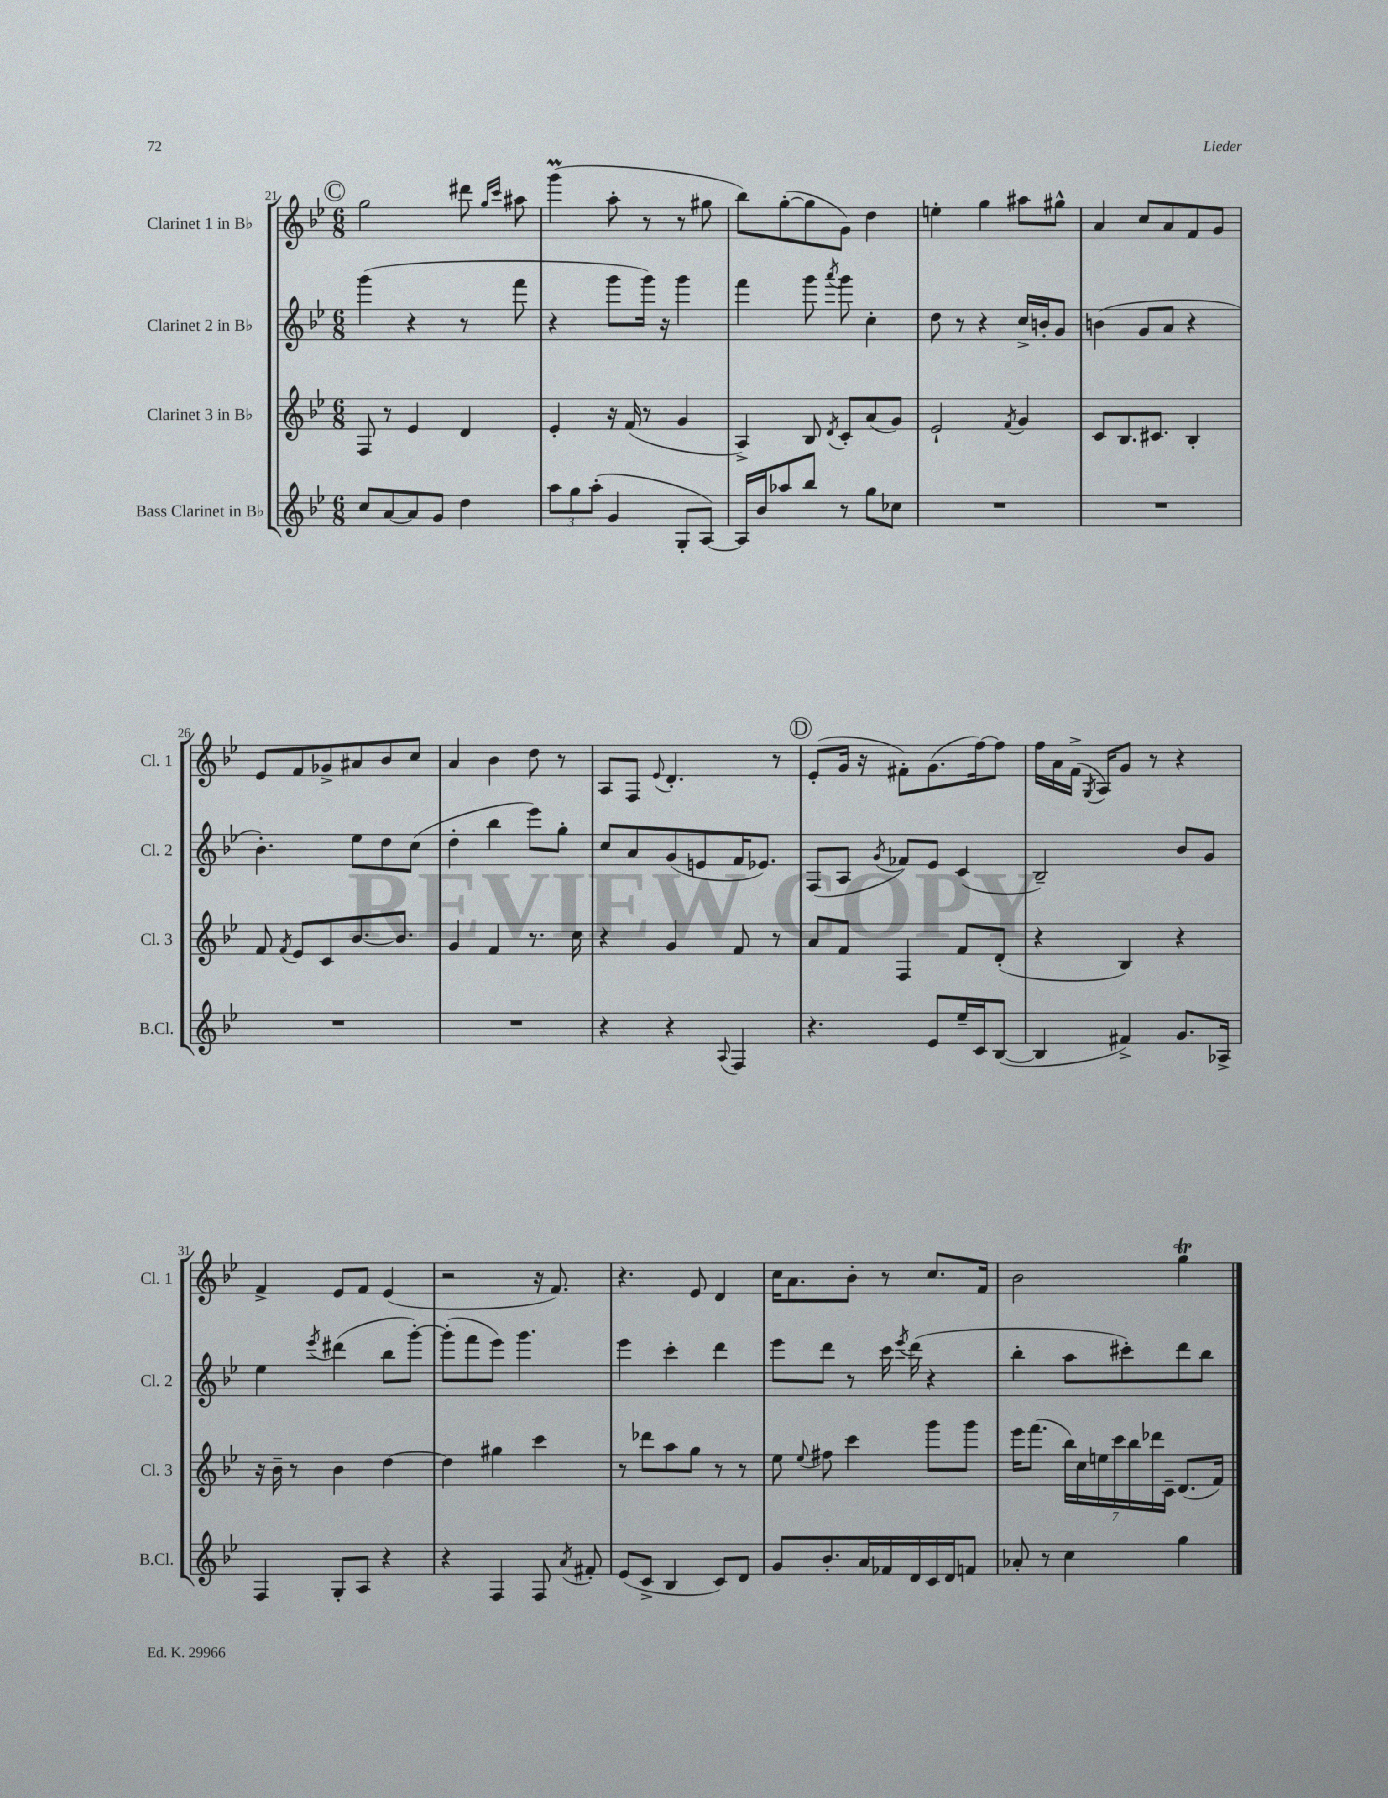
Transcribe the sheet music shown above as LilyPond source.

<<
\new StaffGroup <<
\new Staff = "s0" \with { instrumentName = "Clarinet 1 in Bb" shortInstrumentName = "Cl. 1" } {
    \clef treble \key bes \major \numericTimeSignature \time 6/8
    \autoBeamOff \mark \markup { \circle "C" } g''2 dis'''8 \grace { g''16[ c'''16] } ais''8 |
    g'''4\prall( a''8-. r8 r8 gis''8 |
    bes''8[) g''8~-.( g''8 g'8]) d''4 |
    e''4-. g''4 ais''8[ gis''8]-^ |
    a'4 c''8[ a'8 f'8 g'8] |
    ees'8[ f'8 ges'8-> ais'8 bes'8 c''8] |
    a'4 bes'4 d''8 r8 |
    a8[ f8] \appoggiatura { ees'8 } d'4.-. r8 |
    \mark \markup { \circle "D" } ees'8[-.( g'16] r16 fis'8[-.) g'8.( f''16~) f''8] |
    f''16[ a'16 f'16]->( \acciaccatura { g8 } a16[) g'8] r8 r4 |
    f'4-> ees'8[ f'8] ees'4( |
    r2 r16 f'8.) |
    r4. ees'8 d'4 |
    c''16[ a'8. bes'8]-. r8 c''8.[ f'16] |
    bes'2 g''4\trill \bar "|." |
}
\new Staff = "s1" \with { instrumentName = "Clarinet 2 in Bb" shortInstrumentName = "Cl. 2" } {
    \clef treble \key bes \major \numericTimeSignature \time 6/8
    \autoBeamOff \mark \markup { \circle "C" } g'''4( r4 r8 f'''8 |
    r4 g'''8[ g'''16]) r16 g'''4 |
    f'''4 g'''8 \acciaccatura { a'''8 } g'''8 c''4-. |
    d''8 r8 r4 c''16[-> b'16-. g'8] |
    b'4( g'8[ a'8] r4 |
    bes'4.-.) ees''8[ d''8 c''8]( |
    d''4-. bes''4 ees'''8[) g''8]-. |
    c''8[ a'8 g'8( e'8 f'16 ees'8.]) |
    \mark \markup { \circle "D" } f8[( a8] \acciaccatura { g'8 } fes'8[) ees'8] c'4( |
    bes2--) bes'8[ g'8] |
    ees''4 \acciaccatura { ees'''8 } dis'''4( bes''8[ g'''8]~-.) |
    g'''8[-.( f'''8 ees'''8]) g'''4. |
    ees'''4 c'''4-. d'''4 |
    ees'''8[ d'''8] r8 c'''16 \acciaccatura { ees'''8 } d'''16( r4 |
    bes''4-. a''8[ cis'''8-.) d'''8 bes''8] \bar "|." |
}
\new Staff = "s2" \with { instrumentName = "Clarinet 3 in Bb" shortInstrumentName = "Cl. 3" } {
    \clef treble \key bes \major \numericTimeSignature \time 6/8
    \autoBeamOff \mark \markup { \circle "C" } f8 r8 ees'4 d'4 |
    ees'4-. r16 f'16( r8 g'4 |
    a4->) bes8 \acciaccatura { d'8 } c'8[-. a'8( g'8]) |
    ees'2-! \acciaccatura { f'8 } g'4 |
    c'8[ bes8. cis'8.] bes4-. |
    f'8 \acciaccatura { f'8 } ees'8[ c'8 bes'8.~ bes'8.] |
    g'4 f'4 r8. c''16 |
    r4 g'4 f'8 r8 |
    \mark \markup { \circle "D" } a'8[ f'8] f4 f'8[ d'8]-.( |
    r4 bes4) r4 |
    r16 bes'16-- r8 bes'4 d''4~ |
    d''4 gis''4 c'''4 |
    r8 des'''8[ a''8 g''8] r8 r8 |
    ees''8 \appoggiatura { ees''8 } fis''8 c'''4 g'''8[ g'''8] |
    ees'''16[ f'''8.]( \tuplet 7/4 { bes''16[) c''16 e''16 c'''16 bes''16 des'''16 c'16]-- } d'8.[( f'16]) \bar "|." |
}
\new Staff = "s3" \with { instrumentName = "Bass Clarinet in Bb" shortInstrumentName = "B.Cl." } {
    \clef treble \key bes \major \numericTimeSignature \time 6/8
    \autoBeamOff \mark \markup { \circle "C" } c''8[ a'8~ a'8 g'8] d''4 |
    \tuplet 3/2 { a''8[ g''8 a''8]-.( } g'4 g8[-. a8]~) |
    a16[ bes'16 aes''8 bes''8] r8 g''8[ ces''8] |
    R2. |
    R2. |
    R2. |
    R2. |
    r4 r4 \appoggiatura { a8 } f4 |
    \mark \markup { \circle "D" } r4. ees'8[ ees''16-- c'16 bes8]~( |
    bes4 fis'4->) g'8.[ aes16]-> |
    f4 g8[-. a8] r4 |
    r4 f4 f8 \acciaccatura { a'8 } fis'8-. |
    ees'8[( c'8]-> bes4 c'8[) d'8] |
    g'8[ bes'8.-. a'16 fes'16 d'16 c'16 d'16 f'8] |
    aes'8-. r8 c''4 g''4 \bar "|." |
}
>>
>>
\layout { \context { \Score currentBarNumber = #21 } }
